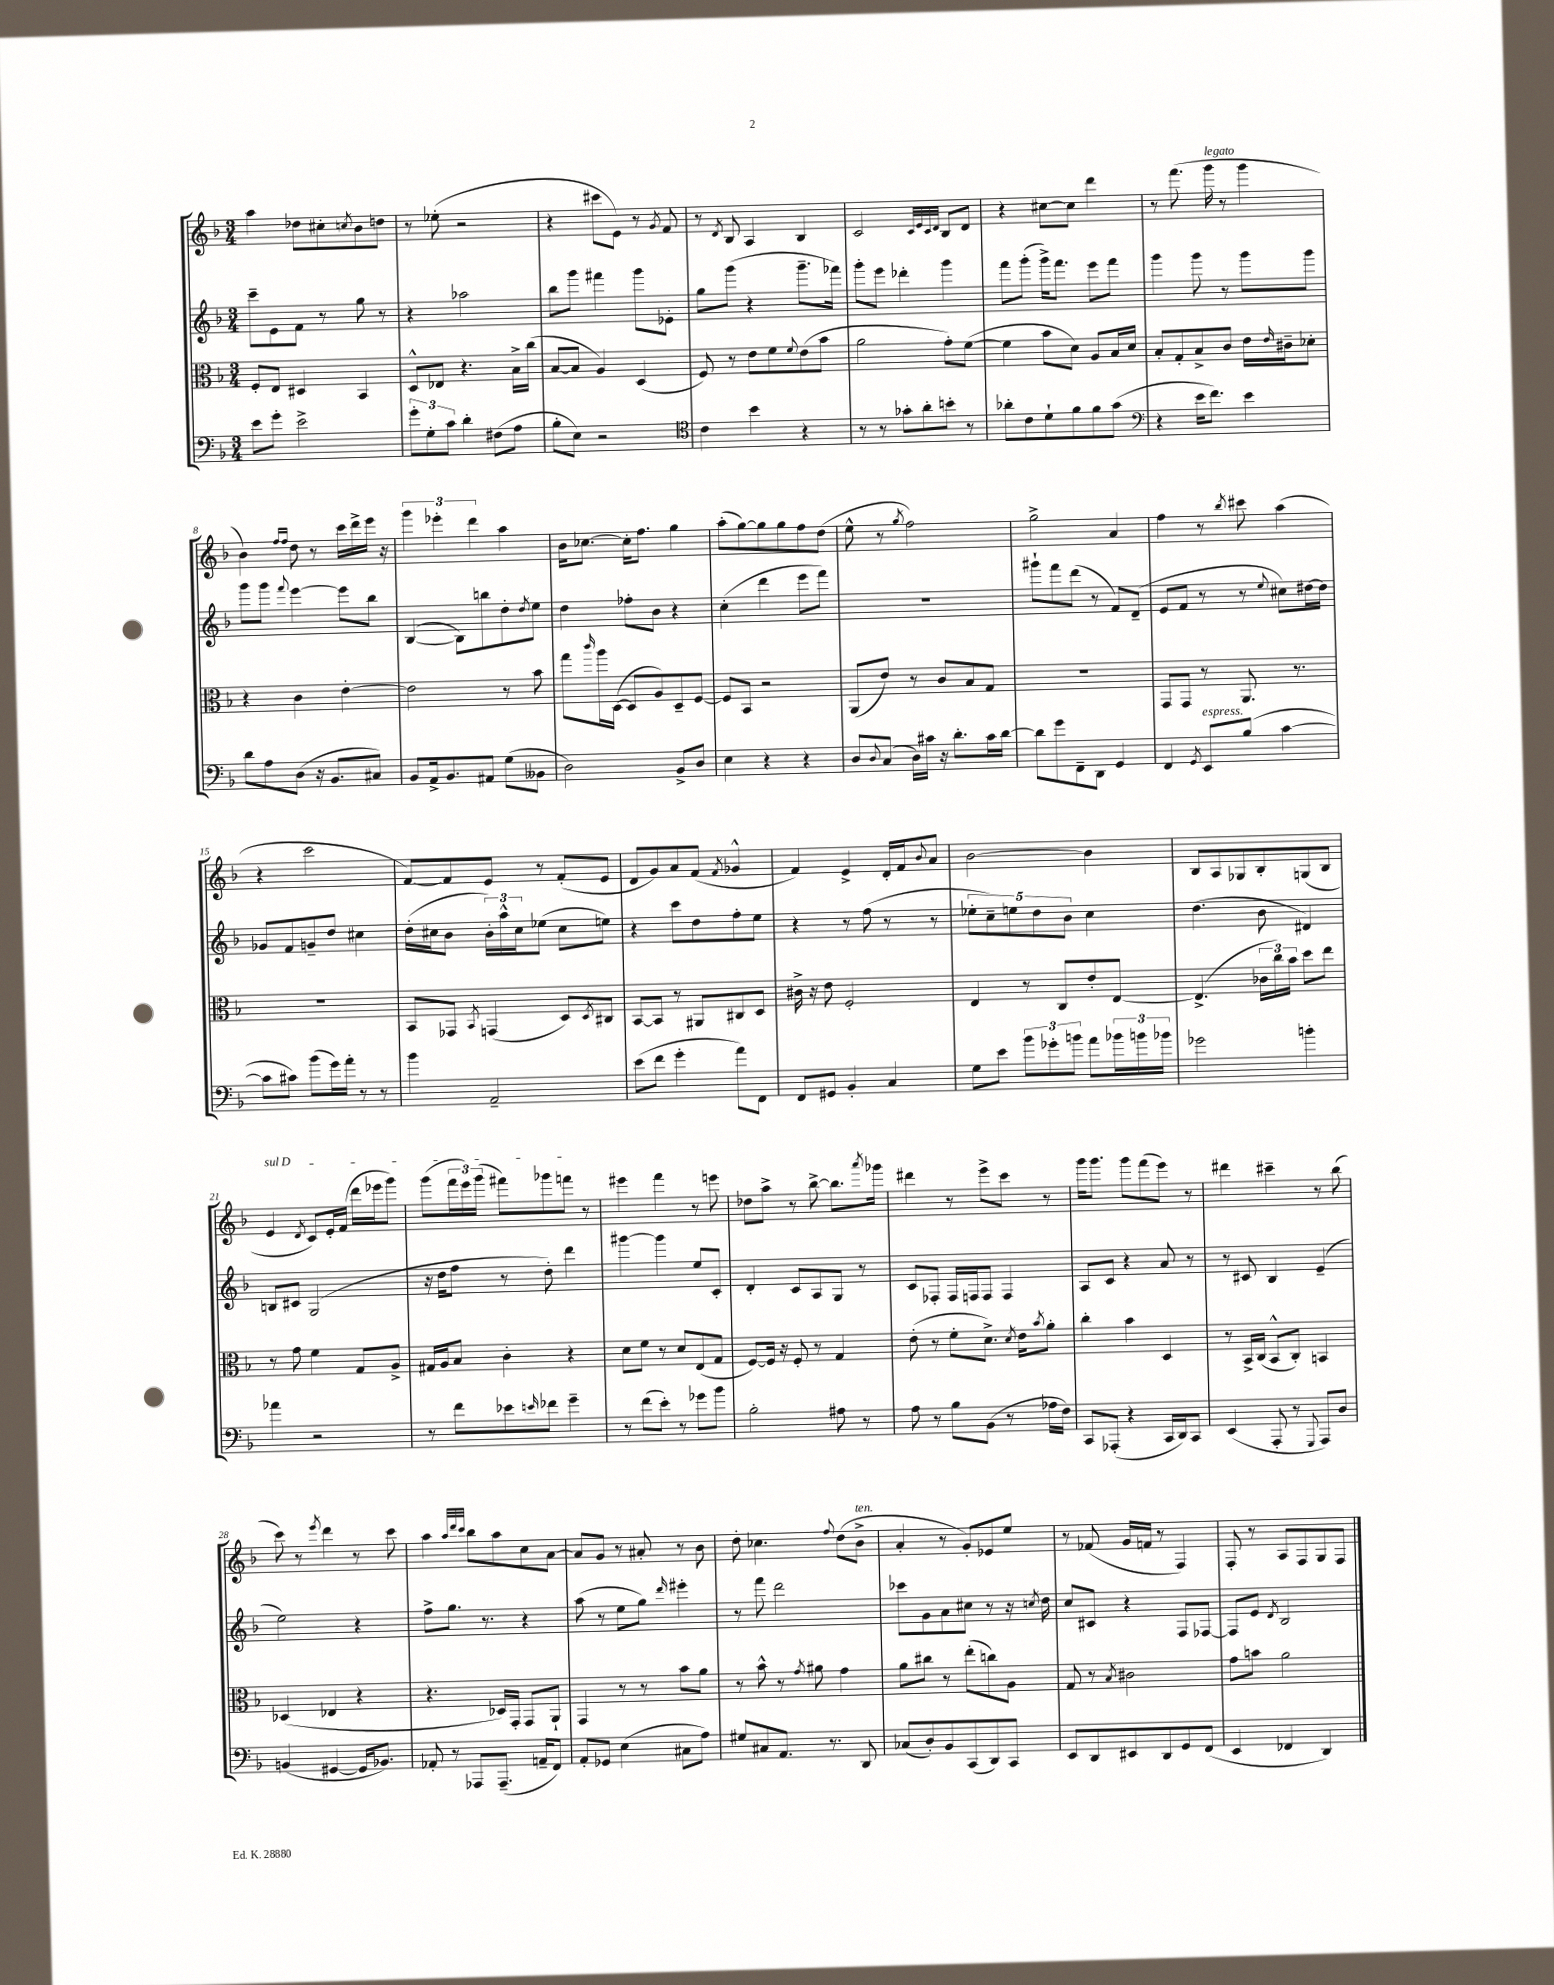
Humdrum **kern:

**kern	**kern	**kern	**kern
*staff4	*staff3	*staff2	*staff1
*clefF4	*clefC3	*clefG2	*clefG2
*k[b-]	*k[b-]	*k[b-]	*k[b-]
*M3/4	*M3/4	*M3/4	*M3/4
8e\L	8F'/L	8ccc~\L	4aa\
8g'\J	8E/J	8e\	.
2e^\	4D#/	8f\J	8dd-\L
.	.	8r	8cc#'\
.	.	.	8qcc/
.	4BB-/	8gg\	8b-\
.	.	8r	8dd\J
=	=	=	=
12g'\L	8D^^/L	4r	8r
12G'\	.	.	.
.	8E-/J	.	(8ee-'\
12c\J	.	.	.
4d'\	4.r	2aa-\	2r
(8F#\L	.	.	.
8A\J	16B-^\LL	.	.
.	(16cc\JJ	.	.
=	=	=	=
8B-'\L	[8B-/L	8bb-\L	4r
8E\J)	8B-/]J	8ggg\J	.
2r	4A/)	4fff#\	8ccc#\L
.	.	.	8e\J)
.	(4D/	8ggg\L	8r
.	.	.	8qg/
.	.	8e-'\J	8f/
=	=	=	=
*clefC4	*	*	*
4c\	8F/)	8gg\L	8r
.	.	.	8qd/
.	8r	(8ggg\J	8B-/
4b-\	8e\L	4r	4A/
.	8f\	.	.
.	8qqf/	.	.
4r	(8e\	8.ggg~\L	4B-/
.	8b-\J	.	.
.	.	16fff-\Jk)	.
=	=	=	=
8r	2a\	8ggg'\L	2c/
8r	.	8eee\J	.
8g-'\L	.	4ddd-'\	.
8a'\	.	.	.
.	.	.	32qqc/LLL
.	.	.	32qqe/
.	.	.	32qqc/
.	.	.	32qqd/JJJ
8b'\J	8g'\L)	4ggg\	8B-/L
8r	([8f\J	.	8d/J
=	=	=	=
8a-'\L	4f\]	8fff\L	4r
8c\	.	(8ggg'\J	.
8d`\	8b-\L	16ggg^\LK)	[8cc#\L
.	.	8.fff\J	.
8f\	8d\J)	.	8cc#\]J
8f\	8A/L	8eee\L	4ddd\
(8g\J	16B-/L	8fff\J	.
.	16d/JJ	.	.
=	=	=	=
*clefF4	*	*	*
4r	8B-'/L	4ggg\	8r
.	8G'/	.	(8.fff\
16e\LK	8B-^/	8ggg\	.
8.f\J)	.	.	16ggg\
.	8c/J	8r	8r
4e\	16e\LL	8ggg\L	4ggg\
.	16qqe/	.	.
.	16c#~\J	.	.
.	8d-'\J	8ggg\J	.
=	=	=	=
8d\L	4r	8ggg\L	4b-\)
8A\	.	8ggg\J	.
.	.	.	16qqff/LL
.	.	8qqfff/	16qqff/JJ
(8D\J	4c\	[4eee\	8dd\
16r	.	.	8r
8.BB-/L	.	.	.
.	[4e'\	8eee\]L	16ccc\LL
.	.	.	16ddd^\
8C#/J)	.	8bb-\J	16eee\JJ
.	.	.	16r
=	=	=	=
8BB-/L	2e\]	([4B-/	6ggg\
16AA^/k	.	.	.
.	.	.	6eee-'\
8.BB-/	.	.	.
.	.	8B-\]L)	.
.	.	.	6ddd\
8AA#/J	.	8bb\	.
(8G\L	8r	8dd'\	4aa\
.	.	8qdd/	.
8BB--\J	8b-\	8ee\J	.
=	=	=	=
2D\)	8gg\L	4dd\	16b-\LK
.	.	.	[8.cc-\J
.	16qqccc/	.	.
.	16aa\L	.	.
.	([16D\JJ	.	.
.	8D/]L	8ff-'\L	16cc-'\]LK
.	.	.	8.ff\J
.	8A/)	8b-\J	.
8BB-^/L	8D~/	4r	4gg\
8D/J	[8F/J	.	.
=	=	=	=
4E\	8F/]L	(4cc'\	(8aa'\L
.	8BB-/J	.	[8gg\)
4r	2r	4ddd\	8gg\]
.	.	.	8gg\
4r	.	8eee\L	8ff\
.	.	8fff\J)	(8dd\J
=	=	=	=
8D/L	(8AA/L	2.r	8ee^^\
8qqD/	.	.	.
(8C/J	8e/J)	.	8r
.	.	.	8qgg/
16D\LL)	8r	.	2ff\)
16c#\JJ	.	.	.
16r	8c/L	.	.
8.d'\L	.	.	.
.	8B-/	.	.
16c#\L	8G/J	.	.
[16d\JJ	.	.	.
=	=	=	=
8d\]L	2.r	8ggg#`\L	2gg^\
8g\	.	8fff\	.
8FF~\	.	(8ddd\J	.
8DD\J	.	8r	.
4GG/	.	8f/L)	4a/
.	.	(8d~/J	.
=	=	=	=
4FF/	8GG/L	8e/L	4ff\
.	8GG/J	8f/J	.
8qGG/	.	.	.
8EE/L	8r	8r	8r
.	.	.	8qbb-/
(8B-/J	8.AA/	8r	8ccc#\
.	.	8qqee/	.
[4c\	.	8cc#\L)	(4aa\
.	8.r	.	.
.	.	[16dd#\L	.
.	.	16dd#\]JJ	.
=	=	=	=
8c\]L	2.r	8g-/L	4r
8c#\J)	.	8f/	.
(8b-\L	.	8g~/	2ccc\
16g\L)	.	8dd/J	.
16a'\JJ	.	.	.
8r	.	4cc#\	.
8r	.	.	.
=	=	=	=
4b-\	8BB-/L	(16dd'\LL	[8f/L)
.	.	16cc#\J	.
.	8GG-/J	8b-\J	8f/]
.	8qBB-/	.	.
2AA~/	(4GG/	24b-'\LL)	8e/J
.	.	24aa^^\	.
.	.	24cc#\J	.
.	.	(8ee-\J	8r
.	8D/L)	8cc#\L	(8f'/L
.	8qD/	.	.
.	8C#/J	8ee\J)	8e/J
=	=	=	=
(8e\L	[8BB-/L	4r	8d/L
8f\J	8BB-/]J	.	8g/)
4g'\	8r	8ccc\L	8a/
.	8AA#/L	8dd\	(8f/J
.	.	.	8qf/
8a\L)	8C#/	8ff'\	4g-^^/
8FF\J	8D/J	8ee\J	.
=	=	=	=
8FF/L	16c#^\	4r	4f/)
.	16r	.	.
8GG#/J	8e\	.	.
4BB-'/	2F'/	8r	4e^/
.	.	(8ff\	.
4C/	.	8r	16d'/LL
.	.	.	16f/J
.	.	.	8qqb-/
.	.	8r	8a/J
=	=	=	=
8G\L	4E/	10ee-'\L	[2b-\
.	.	10cc~\)	.
8e\J	.	.	.
.	.	10ee\	.
12b-\L	8r	.	.
.	.	10dd\	.
12g-'\	.	.	.
.	8C/L	.	.
.	.	10b-\J	.
12b\J	.	.	.
8a\L	8e'/	4cc\	4b-\]
24b-\L	[8E/J	.	.
24b\	.	.	.
24b-\JJ	.	.	.
=	=	=	=
2g-\	(4.E^/]	(4.dd\	8B-/L
.	.	.	8A/
.	.	.	8G-/
.	24c-\LL	8b-\	8B-'/
.	24cc\)	.	.
.	24b-\JJ	.	.
4b'\	8dd\L	4d#/)	(8G/
.	8ee\J	.	8B-/J
=	=	=	=
4a-\	8r	8B/L	4e/
.	8g\	8c#/J	.
.	.	.	8qd/
2r	4f\	(2G/	8c/L)
.	.	.	16e'/L
.	.	.	(16f/JJ
.	8G/L	.	16ddd\LL
.	.	.	16eee-\J
.	8A^/J	.	8ggg\J)
=	=	=	=
8r	16G#/LL	16r	(8ggg\L
.	16A/J	16dd\LK	.
8f\L	8B-/J	8ff\J	24fff\L
.	.	.	24eee\)
.	.	.	(24ggg\JJ
8e-\	4c'\	8r	8fff#\L)
16qqe/	.	.	.
8f-\J	.	8dd'\)	8ggg-\
4g~\	4r	4ddd\	8fff\J
.	.	.	8r
=	=	=	=
8r	8d\L	[4ggg#\	4eee#\
(8f\L	8f\J	.	.
8e'\J)	8r	4ggg#\]	4fff\
8r	8d/L	.	.
8g-\L	(8E/	8ee/L	8r
8b-\J	8G/J	8c'/J	8eee\
=	=	=	=
2B-'\	[8F/L)	4d'/	8dd-\L
.	16F/]Jk	.	8aa^\J
.	16r	.	.
.	8F'/	8c/L	8r
.	8r	8A/	[8bb-^\
8A#\	4G/	8G/J	8.bb-\]L
8r	.	8r	.
.	.	.	8qaaa/
.	.	.	16ggg-\Jk
=	=	=	=
8A\	(8e'\	8c/L	4ddd#\
8r	8r	8F-'/J	.
8B-\L	8f'\L	16F-/LL	8r
.	.	16F/J	.
(8BB-\J	8.d^\J)	8F/J	8eee^\L
8r	.	4F/	8ccc\J
.	8qd/	.	.
.	16e\LK	.	.
.	8qb-/	.	.
16A-\LL	8a'\J	.	8r
16F\JJ)	.	.	.
=	=	=	=
8CC/L	4cc'\	8A/L	16ggg\LK
.	.	.	8.ggg\J
(8AAA-'/J	.	8c/J	.
4r	4b-\	4r	8ggg\L
.	.	.	(8fff\
16CC/LL	4D/	8a/	8eee\J)
16DD/J)	.	.	.
8CC/J	.	8r	8r
=	=	=	=
(4EE/	8r	8r	4ddd#\
.	16BB-^/LL	8c#/	.
.	(16C/JJ	.	.
8AAA'/	8BB-^^/L	4B-/	4ccc#~\
8r	8C'/J)	.	.
8qqGGG/	.	.	.
8AAA/L)	4BB/	(4e~/	8r
8D/J	.	.	(8bb-\
=	=	=	=
(4BB/	(4D-/	2ee\)	8ccc\)
.	.	.	8r
.	.	.	8qeee/
[4GG#/	4E-/	.	4ddd\
16GG#/]LK	4r	4r	8r
8.BB-/J)	.	.	.
.	.	.	8ccc\
=	=	=	=
8AA-'/	4.r	8ff^\L	4aa\
8r	.	8.gg\J	.
.	.	.	32qqaa/LLL
.	.	.	32qqddd/
.	.	.	32qqccc/JJJ
8AAA-/L	.	.	8bb-\L
.	.	8.r	.
(8.AAA-~/J	16D-/LL)	.	8aa\
.	16GG'/JJ	.	.
.	8GG/L	4r	8cc\
16AA~/LK	.	.	.
8FF/J)	8AA`/J	.	[8a\J
=	=	=	=
8AA'/L	4GG/	(8aa\	8a/]L
8GG-/J	.	8r	8g/J
(4E\	8r	8ee\L	8r
.	8r	8gg\J)	8a#'/
.	.	16qqddd/	.
8C#\L	8b-\L	4eee#'\	8r
8A\J)	8a\J	.	8b-\
=	=	=	=
8G#/L	8r	8r	8dd'\
8C#/	8b-^^\	8fff\	4.cc-\
8.AA/J	8r	2ddd\	.
.	8qg/	.	.
.	8a#\	.	.
8.r	.	.	.
.	.	.	8qqff/
.	4g\	.	(8dd\L
8DD/	.	.	8b-^\J
=	=	=	=
(8C-/L	8a\L	8ccc-\L	4a'/
8D'/)	8cc#\J	8g\	.
8BB-/	8r	8a\	8r
(8CC/	(8ee'\L	8cc#\J	8g'/L)
8DD/)	8cc\)	8r	8e-/
8CC/J	8A\J	16r	8ee/J
.	.	8qcc/	.
.	.	16dd\	.
=	=	=	=
8EE/L	8G/	8cc/L	8r
8DD/	8r	8c#/J	(8f-/
.	8qB-/	.	.
8EE#/	2c#\	4r	16g/LL
.	.	.	16f/JJ
8DD/	.	.	8r
8GG/	.	8F/L	4F/)
(8FF/J	.	[8F-/J	.
=	=	=	=
4EE/	8g\L	8F-/]L	8F'/
.	8b\J	8e/J	8r
.	.	8qd/	.
4FF-/	2a\	2B-/	8A/L
.	.	.	8F/
4DD/)	.	.	8G/
.	.	.	8F/J
==	==	==	==
*-	*-	*-	*-
